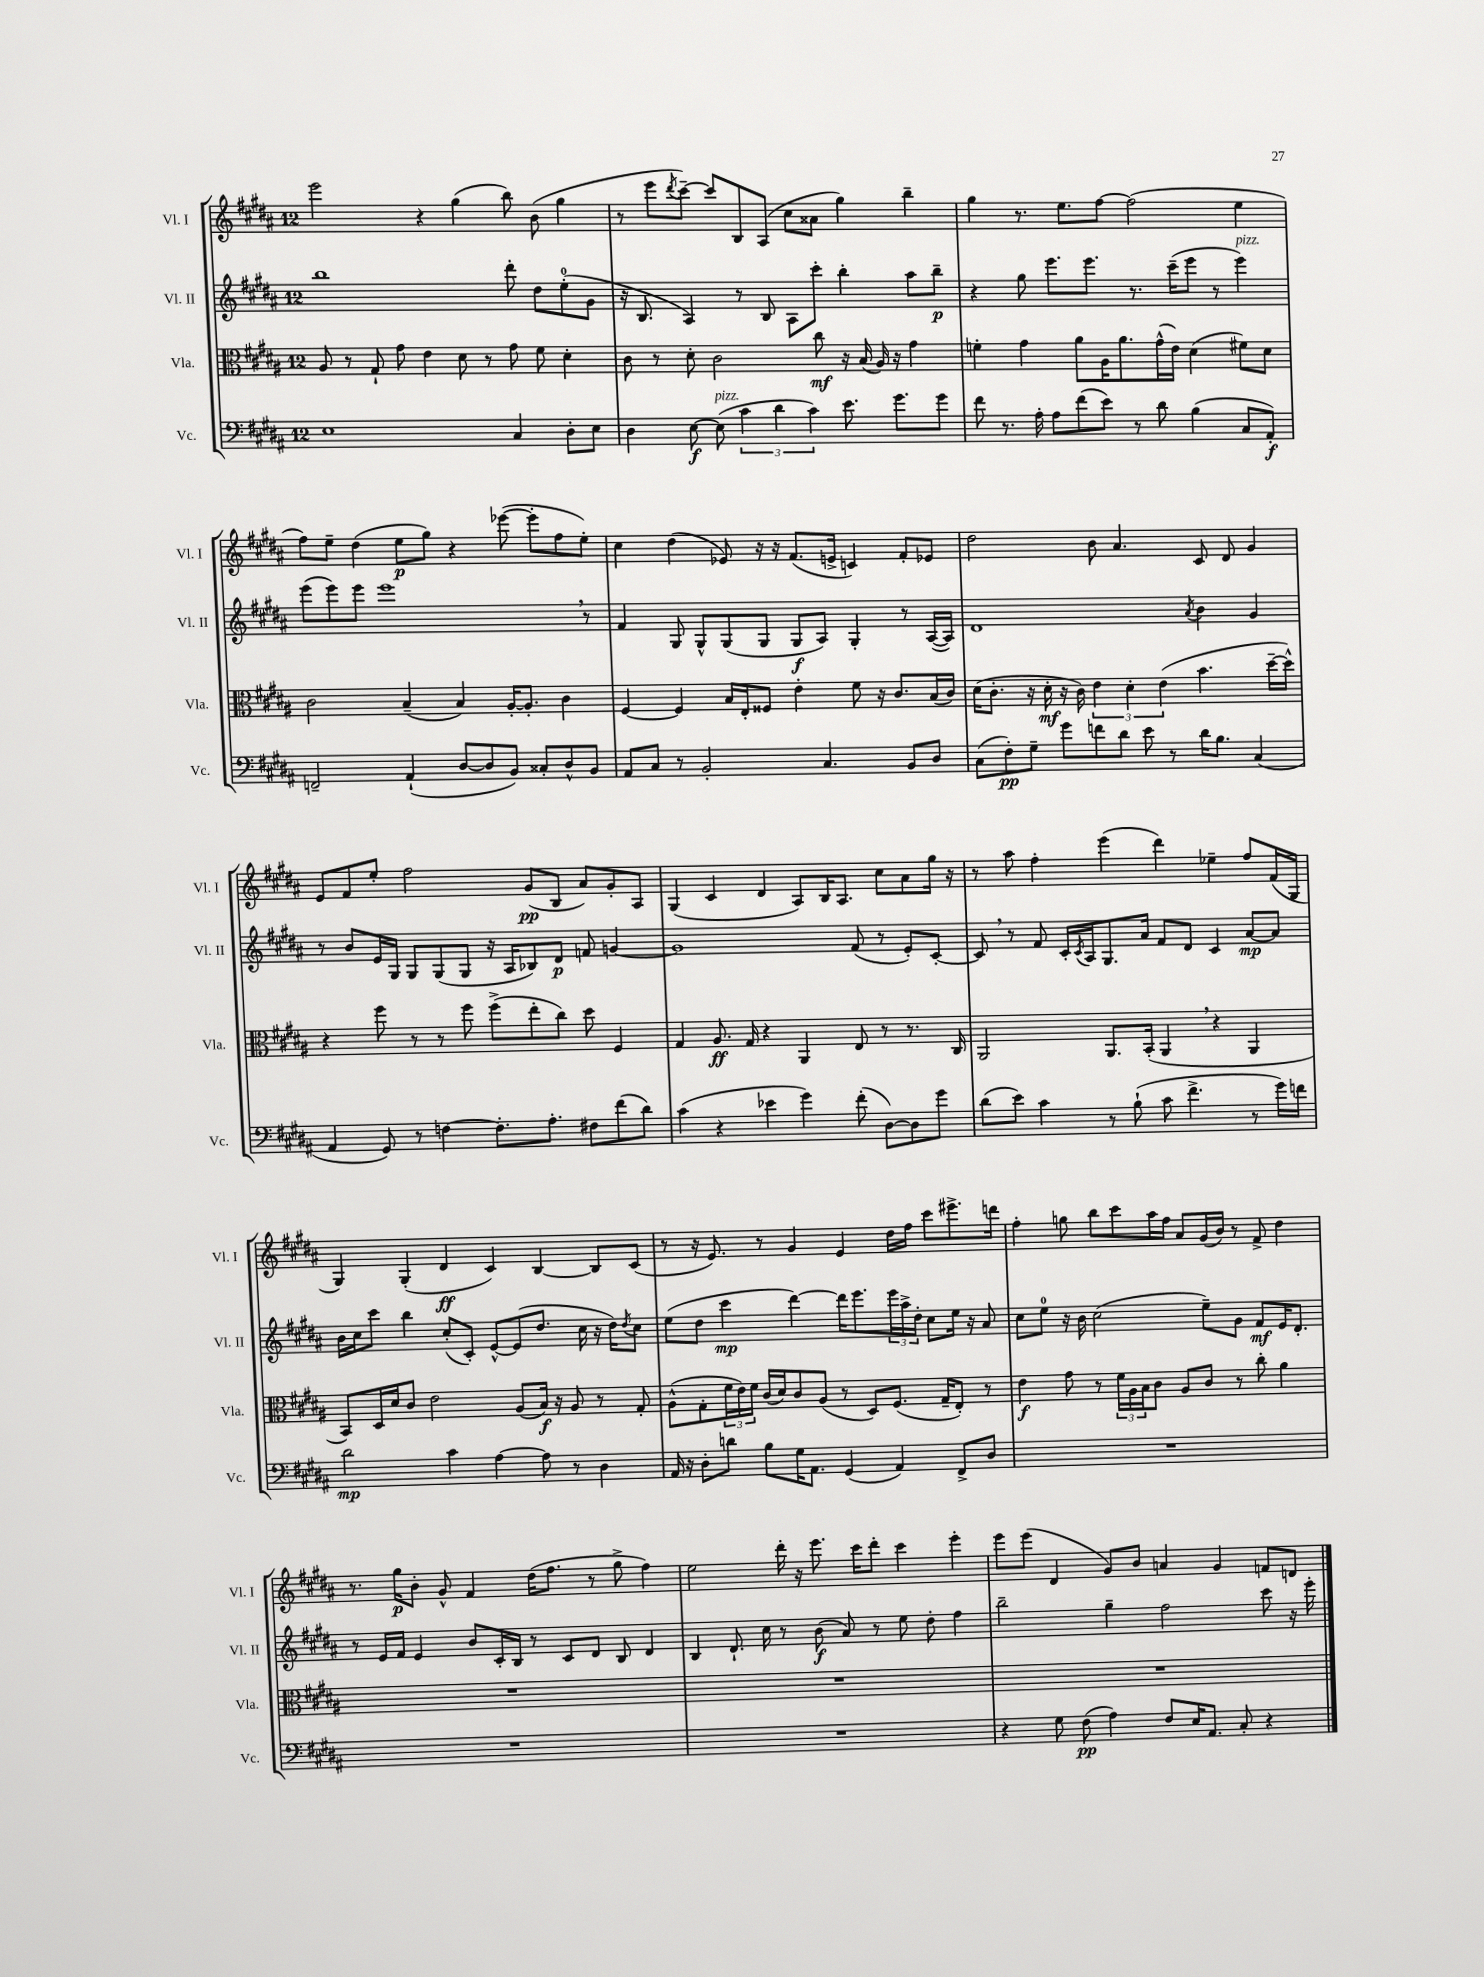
<<
\new StaffGroup <<
\new Staff = "s0" \with { instrumentName = "Vl. I" shortInstrumentName = "Vl. I" } {
    \clef treble \key b \major \once \override Staff.TimeSignature.style = #'single-digit \time 12/8
    e'''2 r4 gis''4( b''8) b'8( gis''4 |
    r8 e'''8 \acciaccatura { dis'''8 } cis'''8~--) cis'''8 b8 ais8( cis''8 aisis'8 gis''4) b''4-- |
    gis''4 r8. e''8. fis''8~ fis''2( e''4 |
    fis''8) e''8-- dis''4( e''8\p gis''8) r4 ees'''8~( ees'''8-. fis''8 e''8-.) |
    cis''4 dis''4( ees'8) r16 r16 fis'8.( e'16-> c'4) fis'8-. ees'8 |
    dis''2 b'8 ais'4. cis'8 dis'8 gis'4 |
    e'8 fis'8 e''8-. fis''2 gis'8\pp( b8 ais'8) gis'8-. ais8 |
    gis4( cis'4 dis'4 ais8) b16 ais8. cis''8 ais'8 gis''16 r16 |
    r8 ais''8 fis''4-. e'''4( dis'''4) ees''4-- fis''8 fis'16( gis16 |
    gis4) gis4-.( dis'4\ff cis'4) b4~ b8 cis'8( |
    r8 r16 e'8.) r8 gis'4 e'4 dis''16 fis''16 cis'''8 eis'''8.-> d'''16 |
    fis''4-. g''8 b''8 cis'''8 ais''16 fis''16 ais'8 gis'16( b'16) r8 fis'8-> dis''4 |
    r8. gis''16\p b'8-. gis'8-^ fis'4 dis''16( fis''8. r8 gis''8-> fis''4) |
    e''2 dis'''16-. r16 e'''8. cis'''16 dis'''8-. cis'''4 e'''4-. |
    e'''8 e'''8( dis'4 gis'8) b'8 a'4 gis'4 f'8 d'8 \bar "|." |
}
\new Staff = "s1" \with { instrumentName = "Vl. II" shortInstrumentName = "Vl. II" } {
    \clef treble \key b \major \once \override Staff.TimeSignature.style = #'single-digit \time 12/8
    b''1 dis'''8-. dis''8 e''8-0-.( gis'8 |
    r16 b8. ais4) r8 b8 ais8 cis'''8-. b''4-. ais''8 b''8--\p |
    r4 gis''8 e'''8. e'''8. r8. cis'''16--( e'''8 r8 e'''4^\markup { \italic "pizz." }) |
    e'''8( e'''8) e'''8 e'''1 \breathe r8 |
    fis'4 gis8 gis8-^ gis8( gis8 gis8\f ais8) gis4-. r8 ais16~( ais16) |
    dis'1 \acciaccatura { ais'8 } b'4 gis'4 |
    r8 b'8 e'16 gis16 gis8 gis8( gis8 r16 ais16 bes8) dis'8\p f'8 g'4~ |
    g'1 fis'8( r8 e'8-.) cis'8~-. |
    cis'8 \breathe r8 fis'8 cis'16-. \acciaccatura { cis'8 } ais16 gis8. ais'16 fis'8 dis'8 cis'4 ais'8~\mp ais'8 |
    b'16 cis''16 cis'''8 b''4 cis''8-.( cis'8-.) e'8~-^ e'8( dis''8. cis''16 r16 dis''16) \acciaccatura { dis''8 } cis''8 |
    e''8( dis''8 cis'''4\mp dis'''4~) dis'''16 e'''8. \tuplet 3/2 { e'''16 ais''16-> dis''16-. } cis''8 e''16 r16 ais'8 |
    cis''8 e''8-0 r16 b'16 cis''2( e''8--) gis'8 fis'8\mf e'16 dis'8.-. |
    r8 e'16 fis'16 e'4 b'8 cis'16-. b16 r8 cis'8 dis'8 b8 dis'4 |
    b4 dis'8.-! cis''16 r8 b'8\f( ais'8) r8 e''8 dis''8-. fis''4 |
    b''2-- gis''4-- fis''2 cis'''8 r16 e'''16-. \bar "|." |
}
\new Staff = "s2" \with { instrumentName = "Vla." shortInstrumentName = "Vla." } {
    \clef alto \key b \major \once \override Staff.TimeSignature.style = #'single-digit \time 12/8
    ais8 r8 gis8-! gis'8 e'4 dis'8 r8 gis'8 fis'8 dis'4-. |
    cis'8 r8 dis'8-. cis'2 cis''8\mf r16 b16( ais16) r16 gis'4 |
    f'4-. gis'4 ais'8 ais16 ais'8. gis'16-^( e'16) dis'4( fis'8) dis'8 |
    cis'2 b4--( b4) ais16~-. ais8.-. cis'4 |
    fis4~ fis4 b16 e16-. fisis8 e'4-. fis'8 r16 cis'8. b16( cis'16) |
    dis'16( cis'8.-. r16 dis'16-.\mf r16 cis'16) \tuplet 3/2 { e'4 dis'4-. e'4( } b'4. dis''16~-- dis''16-^) |
    r4 fis''8 r8 r8 fis''8 fis''8->( e''8-. cis''8) dis''8 fis4 |
    gis4 ais8.\ff gis16 r4 ais,4 e8 r8 r8. cis16 |
    ais,2 ais,8. b,16-.( ais,4 \breathe r4 ais,4 |
    b,8) dis16 dis'16 cis'8 e'2 ais8( b16\f) r16 ais8 r8 gis8-. |
    ais8-^( gis8-. \tuplet 3/2 { fis'16 e'16) fis'16 } cis'16( dis'16) cis'8 ais8( r8 dis8) fis8.( gis16-- e8-.) r8 |
    e'4\f gis'8 r8 \tuplet 3/2 { fis'16 ais16 b16 } cis'8 ais8 cis'8 r8 cis''8-. ais'4 |
    R1. |
    R1. |
    R1. \bar "|." |
}
\new Staff = "s3" \with { instrumentName = "Vc." shortInstrumentName = "Vc." } {
    \clef bass \key b \major \once \override Staff.TimeSignature.style = #'single-digit \time 12/8
    e1 cis4 dis8-. e8 |
    dis4 e8~\f e8^\markup { \italic "pizz." }( \tuplet 3/2 { cis'4 dis'4 cis'4) } e'8. gis'8. gis'8 |
    fis'8 r8. ais16-. ais8 fis'8( e'8) r8 dis'8 b4( cis8 ais,8-.\f) |
    f,2-- ais,4-!( dis8~ dis8 b,8) cisis8-. dis8-^ b,8 |
    ais,8 cis8 r8 b,2-. cis4. b,8 dis8 |
    cis8( fis8-.\pp) gis8-- gis'8 f'8 dis'8 e'8 r8 dis'16 b8. cis4( |
    ais,4 gis,8) r8 f4~ f8.-. ais8.-. fis8 fis'8( dis'8) |
    cis'4( r4 ees'4 gis'4) fis'8-.( dis8~) dis8 gis'8 |
    dis'8( e'8) cis'4 r8 b8-!( cis'8 fis'4.-> r8 gis'16) f'16 |
    dis'2\mp cis'4 ais4~ ais8 r8 dis4 |
    ais,16 r16 dis8-. d'8 b8 gis16 ais,8. gis,4( ais,4) fis,8-> dis8 |
    R1. |
    R1. |
    R1. |
    r4 gis8 fis8\pp( ais4) fis8 e16 ais,8. cis8-. r4 \bar "|." |
}
>>
>>
\layout { \context { \Score \remove "Bar_number_engraver" } }
